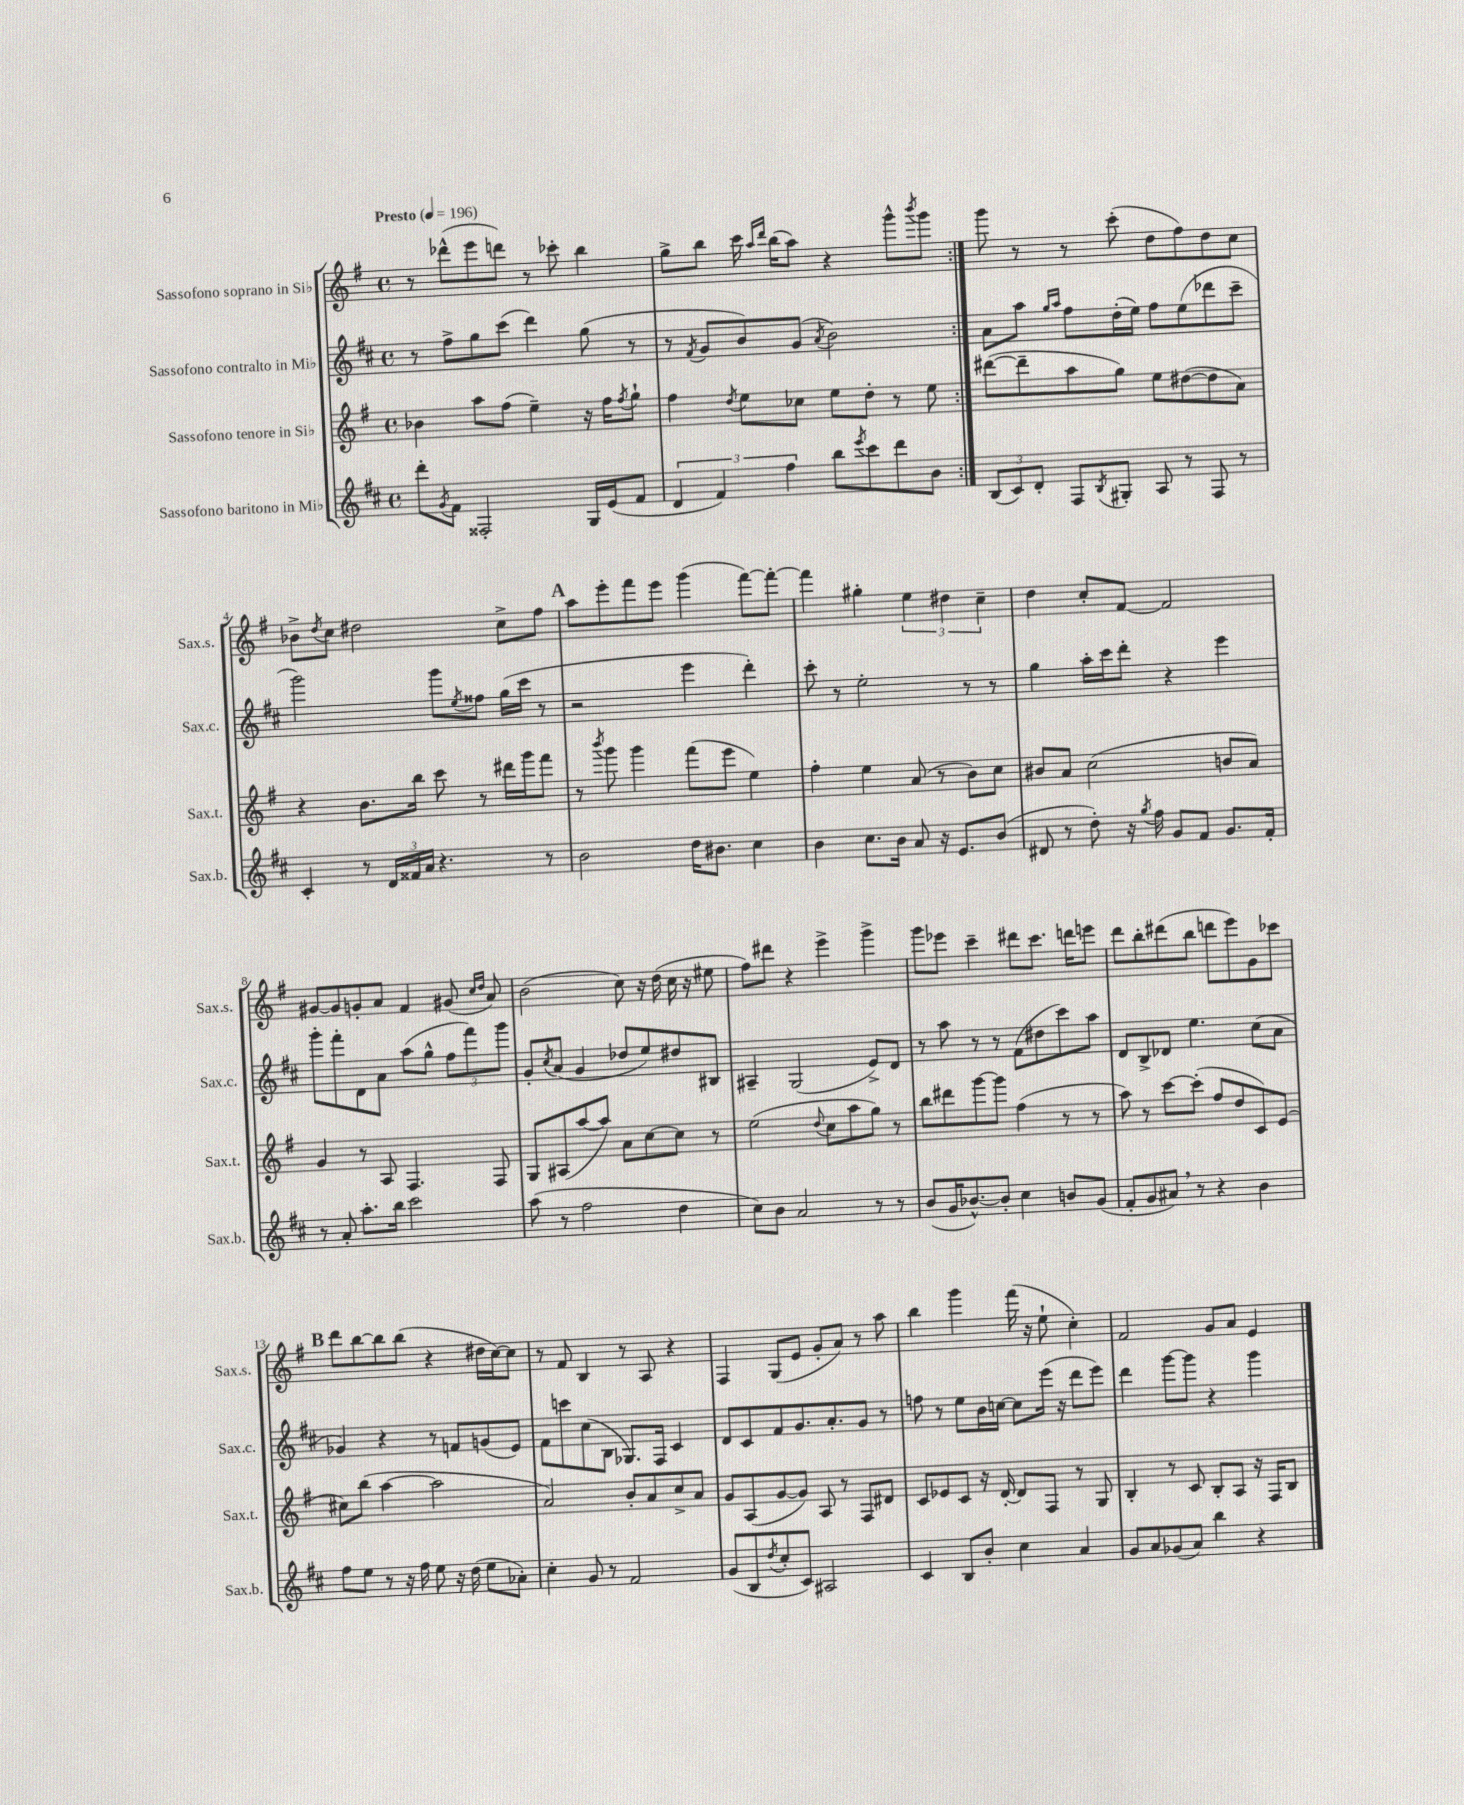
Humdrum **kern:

**kern	**kern	**kern	**kern
*part4	*part3	*part2	*part1
*staff4	*staff3	*staff2	*staff1
*I"Sassofono baritono in Mi♭	*I"Sassofono tenore in Si♭	*I"Sassofono contralto in Mi♭	*I"Sassofono soprano in Si♭
*I'Sax.b.	*I'Sax.t.	*I'Sax.c.	*I'Sax.s.
*clefG2	*clefG2	*clefG2	*clefG2
*k[f#c#]	*k[f#]	*k[f#c#]	*k[f#]
*M4/4	*M4/4	*M4/4	*M4/4
*met(c)	*met(c)	*met(c)	*met(c)
*MM196	*MM196	*MM196	*MM196
=1	=1	=1	=1
!	!	!	!LO:TX:a:B:t=Presto
8ddd'\L	4b-X\	8r	8r
8qg/	.	.	.
8f#\J	.	8ff#^\L	(8ddd-X^^\L
2F##X'/	8aa\L	8gg\	8eee\
.	(8ff#\J	(8ccc#\J	8dddn\J)
.	4ee~\)	4ddd\)	8r
.	.	.	8ccc-X'\
16G/LL	16r	(8gg\	4bb\
(16e/J	16ff#\KL	.	.
.	8qff#/	.	.
8f#/J	8gg`\J	8r	.
=2	=2	=2	=2
6d/	4ff#\	8r	8gg^\L
.	.	8qf#/	.
.	.	8g/L	8bb\J
6f#/)	.	.	.
.	8qdd/	.	.
.	8ee\L	8b/)	16ccc\
.	.	.	16qqaa/LL
.	.	.	16qqddd/JJ
.	.	.	(16bb\KL
6ff#\	.	.	.
.	8cc-X\J	(8g/J	8aa\J)
.	.	8qa/	.
8bb\L	8ee\L	2b\)	4r
8qeee/	.	.	.
8ccc#\	8dd'\J	.	.
8ddd\	8r	.	8ggg^^\L
.	.	.	8qbbb/
8b\J	8ee\	.	8ggg\J
=3:|!	=3:|!	=3:|!	=3:|!
(12B/L	([8ddd#X\L	8a\L	8ggg\
12c#/)	.	.	.
.	8ddd#~\]	8aa\J	8r
12d'/J	.	.	.
.	.	16qqgg/LL	.
.	.	16qqaa/JJ	.
8F#/L	8aa\	8ff#\L	8r
8qB/	.	.	.
8G#X'/J	8gg\J)	(16dd'\L	(8ccc'\
.	.	16ee\JJ)	.
8A/	8ee\L	8ff#\L	8dd\L
8r	([8dd#X\	(8ee\	8ff#\)
8F#/	8dd#\]	8ddd-X\	8dd\
8r	8a\J)	8ccc#~\J	8cc\J
!!LO:LB:g=z
=4	=4	=4	=4
4c#'/	4r	2ggg\)	8b-X^\L
.	.	.	8qdd/
.	.	.	8cc\J
8r	8.b\L	.	2dd#X\
24d/LL	.	.	.
24f##X/	.	.	.
.	16bb\Jk	.	.
24a/JJ	.	.	.
4.r	8ccc\	8ggg\L	.
.	.	8qee/	.
.	8r	8ff##X\J	.
.	16ddd#X\LL	(16gg\LL	8cc^\L
.	16ggg\J	16ccc#\JJ	.
8r	8fff#\J	8r	8ff#\J
!!LO:REH:place=s1:t=A
=5	=5	=5	=5
2b\	8r	2r	8aa\L
.	8qbbb/	.	.
.	8ggg\	.	8eee'\
.	4ggg\	.	8fff#\
.	.	.	8eee\J
16dd\KL	(8fff#\L	4eee\	(4ggg\
8.b#X\J	.	.	.
.	8eee\J	.	.
4cc#\	4ee\)	4ddd'\)	[8fff#\L)
.	.	.	8fff#'\J_
=6	=6	=6	=6
4b\	4ff#'\	8ccc#'\	4fff#\]
.	.	8r	.
8.cc#\L	4ee\	2ee'\	4gg#X'\
16b\Jk	.	.	.
8a/	(8a/	.	6ee\
16r	8r	.	.
.	.	.	6dd#X\
8.e/L	.	.	.
.	8b\L)	8r	.
.	.	.	6cc~\
(8b/J	8cc\J	8r	.
=7	=7	=7	=7
8d#X/	8b#X/L	4gg\	4dd\
8r	8a/J	.	.
8dd'\)	(2cc\	16aa'\LL	8cc'/L
.	.	16ccc#\J	.
16r	.	8ddd'\J	[8f#/J
8qgg/	.	.	.
16ff#\	.	.	.
8g/L	.	4r	2f#/]
8f#/J	.	.	.
8.g/L	8bn/L	4eee\	.
.	8a/J)	.	.
16f#'/Jk	.	.	.
!!LO:LB:g=z
=8	=8	=8	=8
8r	4g/	8ggg'\L	[8g#X/L
8a'/	.	8fff#'\	8g#/]
8.aa'\L	8r	8d\	8gn'/
.	8A/	8a\J	8a/J
16bb\Jk	.	.	.
2ccc#\	4.F#/	(8aa\L	4f#/
.	.	8gg^^\J	.
.	.	12ff#\L	(8g#X/
.	.	12fff#\)	.
.	.	.	16qqcc/LL
.	.	.	16qqdd/JJ
.	8F#/	.	8a/)
.	.	12ggg\J	.
=9	=9	=9	=9
(8aa\	8G/L	8g'/L	(2b\
.	.	8qcc#/	.
8r	(8A#X/	(8a/J	.
2ff#\	[8aa/	4g/	.
.	8aa/J])	.	.
.	8a\L	8dd-X/L	8cc\)
.	[8cc\	8ee/)	16r
.	.	.	(16dd\
4dd\	8cc\J]	8dd#X/	16cc\
.	.	.	16r
.	8r	8B#X/J	8ee#X\
=10	=10	=10	=10
8cc#\L)	(2ee\	4A#X~/	8ff#\L)
8b\J	.	.	8ddd#X\J
2a/	.	(2G/	4r
.	8qqdd/	.	.
.	8cc\L	.	4eee^\
.	8aa\	.	.
8r	8gg\J)	8e^/L)	4ggg^\
8r	8r	8d/J	.
=11	=11	=11	=11
(8b/L	8bb\L	8r	8ggg\L
16g/K	8ddd#X\	8aa\	8eee-X\J
[8.b-X^^/)	.	.	.
.	[8ggg\	8r	4ccc~\
8b-'/J]	8ggg\J]	8r	.
4cc#\	(4ff#\	(8f#\L	8ddd#X\L
.	.	8dd#X\	8.ccc\J
8bn/L	8r	8ccc#\)	.
.	.	.	16dddn\KL
(8g/J	8r	8aa\J	8eeen\J
=12	=12	=12	=12
8f#'/L	8aa\)	8d/L	8ddd\L
8g/	8r	8B^/	8bb'\
8a#X,/J)	[8ccc\L	8d-X/J	(8ddd#X\
8r	(8ccc'\J]	4.ee\	8bb\J
4r	8ff#/L	.	8dddn\L
.	8dd/	.	8eee\)
4b\	8c/)	(8cc#\L	8g\
.	(8e/J	8a\J	8ccc-X\J
!!LO:LB:g=z
!!LO:REH:place=s1:t=B
=13	=13	=13	=13
8ff#\L	8cc#X\L)	4g-X/)	8ddd\L
8ee\J	(8bb\J	.	[8bb\
8r	[4aa\	4r	8bb\]
16r	.	.	(8bb\J
16ff#\	.	.	.
8ee\	2aa\]	8r	4r
16r	.	8fn/L	.
(16dd\	.	.	.
8ee\L	.	(8gn/	16dd#X\LL
.	.	.	[16cc\J)
8a-X'\J)	.	8e/J)	8cc\J]
=14	=14	=14	=14
4cc#'\	2a/)	8f#\L	8r
.	.	8cccn\	8f#/
8g/	.	(8cc#\	4B/
8r	.	8B\J	.
2f#/	8b'/L	8.G-X/L)	8r
.	8a/	.	8A/
.	.	16F#/Jk	.
.	8cc^/	4c#/	4r
.	8a/J	.	.
=15	=15	=15	=15
(8g/L	8g/L	8d/L	4F#/
8B/	(8A/	8c#/	.
8qdd/	.	.	.
8cc#'/	[8g/	8f#/	(8G/L
8c#/J)	8g/J])	8.g/	8e/J
2A#X/	8A/	.	8g'/L
.	.	8.a'/	.
.	8r	.	8a/J)
.	8F#/L	8g/J	8r
.	8d#X/J	8r	8aa\
=16	=16	=16	=16
4c#/	8c/L	8ffn\	4bb\
.	8e-X/	8r	.
8B/L	8c/J	8ee\L	4ggg\
8b'/J	16r	16b\L	.
.	[16d'/	[16ccn\JJ	.
4cc#\	8d/L]	8cc\L]	(16fff#\
.	.	.	16r
.	8F#/J	(16eee\Jk	8ee`\
.	.	16r	.
4a/	8r	8ddd\L	4cc'\)
.	8G/	8eee\J)	.
=17	=17	=17	=17
8g/L	4B'/	4ddd\	2f#/
8a/	.	.	.
(8g-X/	8r	[8ggg\L	.
8a/J)	8c/	8ggg\J]	.
4bb\	8B'/L	4r	8g/L
.	8A/J	.	8a/J
4r	16r	4ggg\	4e/
.	16F#/KL	.	.
.	8B/J	.	.
==	==	==	==
*-	*-	*-	*-
